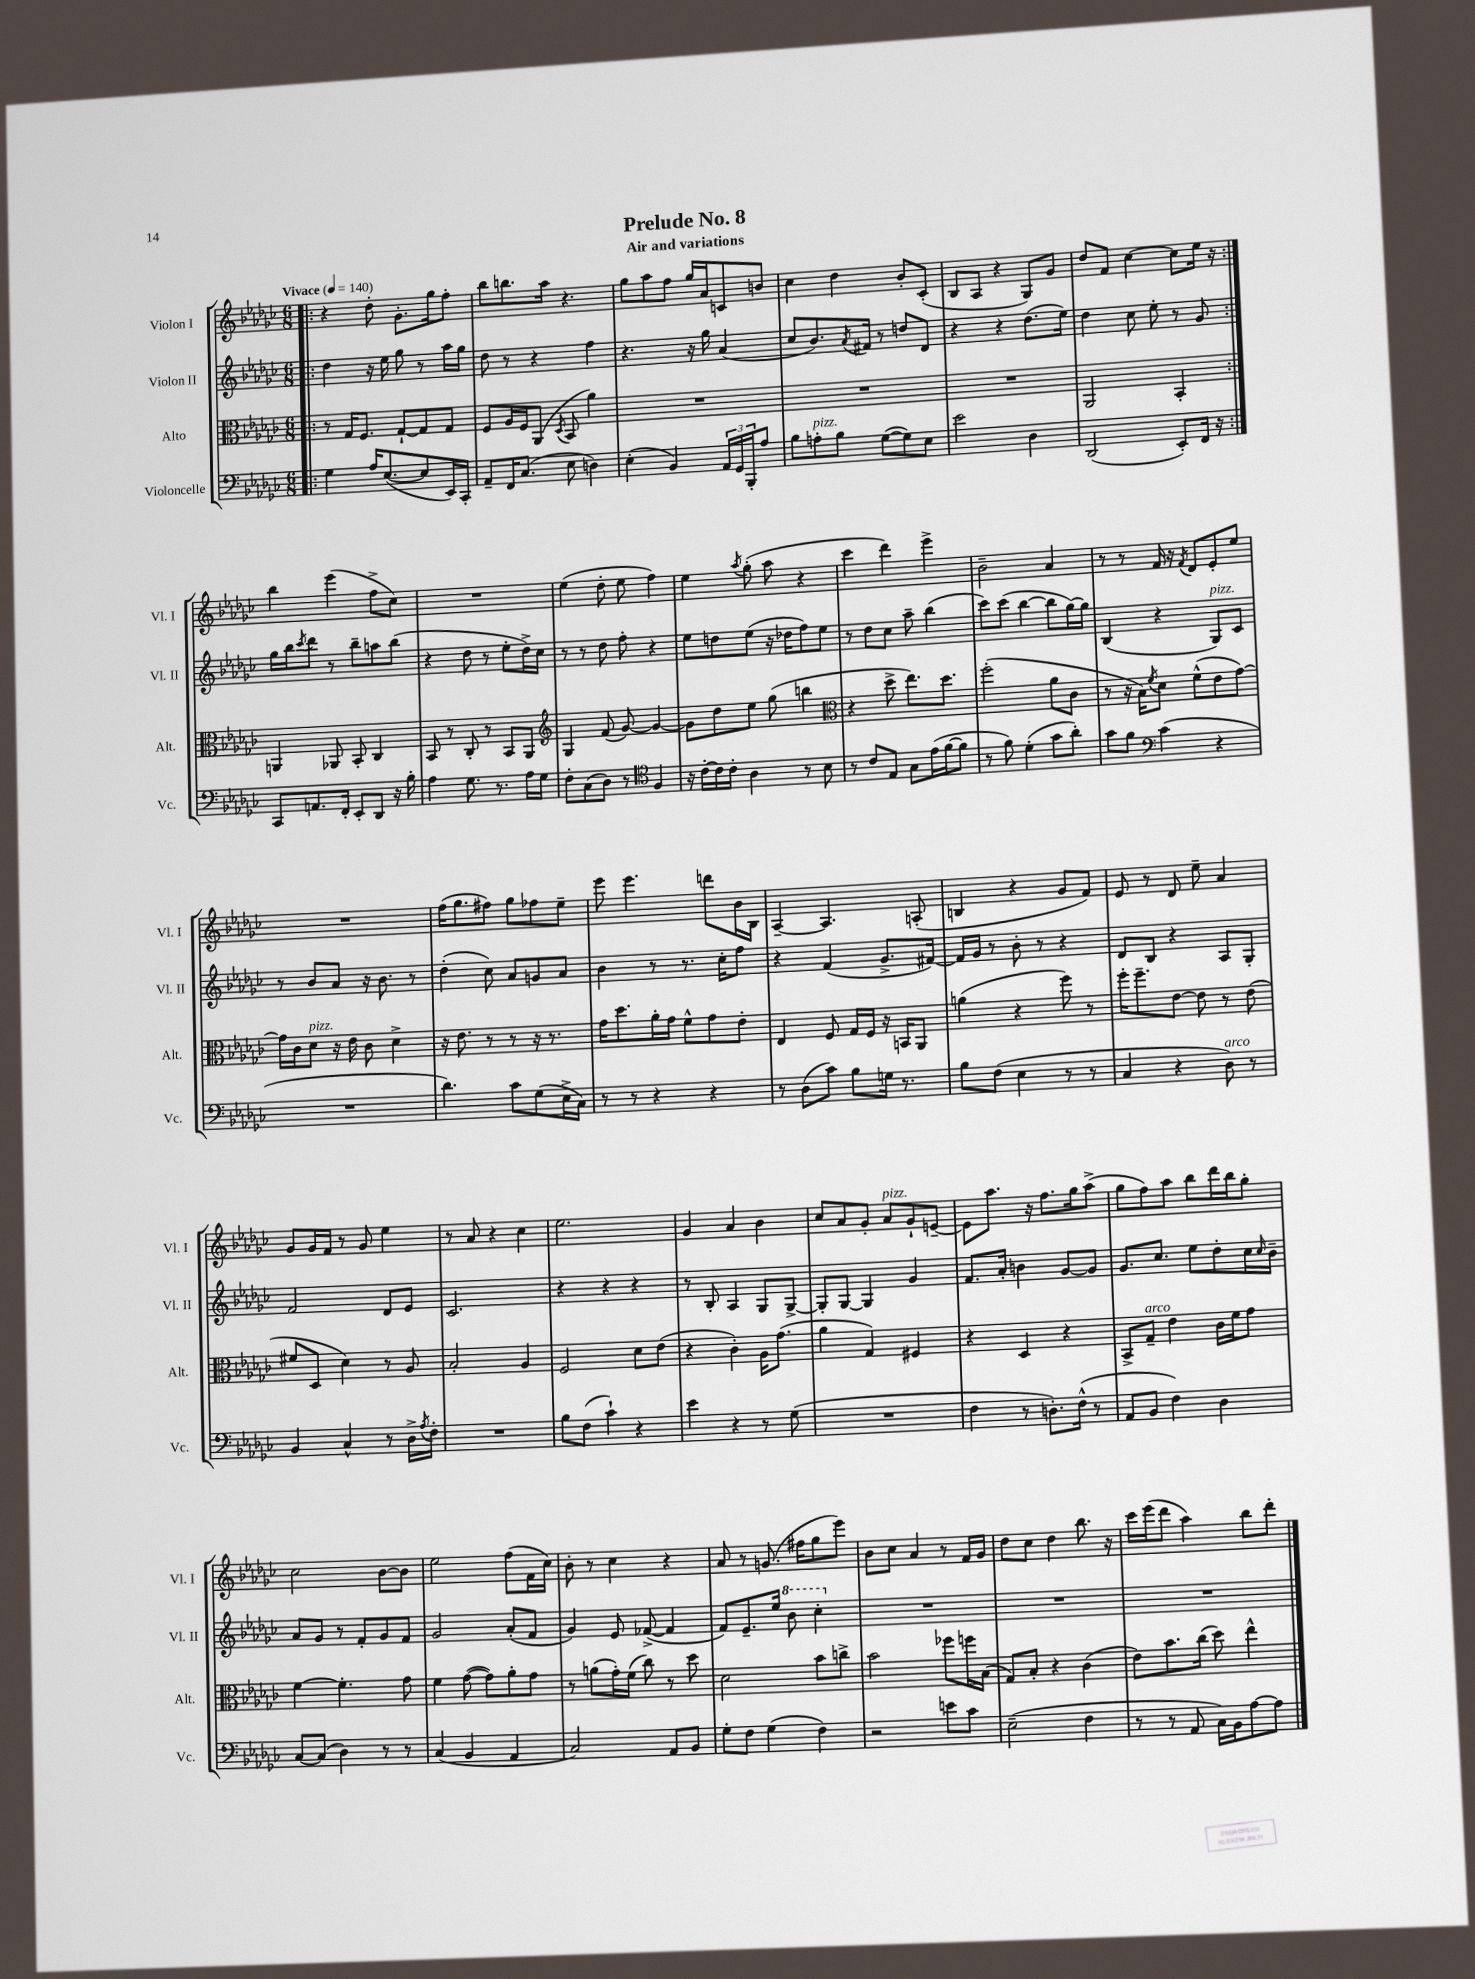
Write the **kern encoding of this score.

**kern	**kern	**kern	**kern
*part4	*part3	*part2	*part1
*staff4	*staff3	*staff2	*staff1
*I"Violoncelle	*I"Alto	*I"Violon II	*I"Violon I
*I'Vc.	*I'Alt.	*I'Vl. II	*I'Vl. I
*clefF4	*clefC3	*clefG2	*clefG2
*k[b-e-a-d-g-c-]	*k[b-e-a-d-g-c-]	*k[b-e-a-d-g-c-]	*k[b-e-a-d-g-c-]
*M6/8	*M6/8	*M6/8	*M6/8
*MM140	*MM140	*MM140	*MM140
=1!|:	=1!|:	=1!|:	=1!|:
!	!	!	!LO:TX:a:B:t=Vivace
4G-\	8r	4dd-\	4r
.	16G-/KL	.	.
.	8.F/J	.	.
16A-/KL	.	16r	8dd-'\
([8.E-/	.	16ee-\	.
.	[8G-`/L	8gg-\	8.g-'\L
8E-/]	8G-/]	8r	.
.	.	.	16gg-\k
16EE-/L)	8G-/J	16aa-\LL	8ff'\J
16CC-'/JJ	.	16gg-\JJ	.
=2	=2	=2	=2
8AA-~/L	8F/L	8dd-\	8bb-\L
16FF/K	16A-/L	8r	8.bbn\
(8.C-/J	16F/J	.	.
.	(8AA-/J	4r	.
.	.	.	16aa-\Jk
.	8qD-/	.	.
8E-\	8BB-/	.	4.r
4Dn\)	4a-\)	4ff\	.
=3	=3	=3	=3
(4E-'\	2.r	4.r	8gg-\L
.	.	.	8aa-\
4BB-/)	.	.	8ff\J
.	.	16r	16gg-/LL
.	.	16gg-\	16a-/J
24AA-/LL	.	(4a-/	8cn/
24GG-/	.	.	.
24BBB-'/J	.	.	.
8A-/J	.	.	8bn/J
=4	=4	=4	=4
8B-\L	2.r	8cc-/L	4cc-\
!LO:TX:a:i:t=pizz.	!	!	!
8An'\	.	8.b-/)	.
8B-\J	.	.	4dd-\
.	.	8qa-/	.
.	.	16f#X/Jk	.
([8G-\L	.	8r	.
8G-\])	.	8ddn/L	8b-'/L
8E-\J	.	8d-/J	(8c-'/J
=5	=5	=5	=5
2e-\	2.r	4r	8B-/L
.	.	.	8A-/J
.	.	4r	4r
4D-\	.	(8.dd-\L	8G-/L)
.	.	.	8g-/J
.	.	16ee-\Jk)	.
=6	=6	=6	=6
(2DD-/	2AA-/	4dd-\	8dd-/L
.	.	.	8f/J
.	.	8cc-\	[4cc-\
.	.	8ee-'\	.
8EE-'/L)	4BB-'/	8r	8cc-\L]
16FF/Jk	.	8g-/	16ee-\Jk
16r	.	.	16r
!!LO:LB:g=z
=7:|!	=7:|!	=7:|!	=7:|!
8CC-/L	4AAn/	16gg-\LL	4bb-\
.	.	16bb-\J	.
.	.	8qccc-/	.
8.AAn/	.	8ddd-\J	.
.	8AA-X/	8r	(4eee-\
16FF'/Jk	.	.	.
8EE-'/L	8BB-'/	8bb-~\L	.
8DD-/J	4C-/	8aan\	8ff^\L
16r	.	(8bb-\J	8cc-\J)
16B-'\	.	.	.
=8	=8	=8	=8
4A-\	8BB-/	4r	2.r
.	8r	.	.
8.G-\	8C-'/	8dd-\	.
.	8r	8r	.
8.r	.	.	.
.	8BB-/L	8ee-'\L	.
16A-\LL	8AA-/J	16dd-^\L)	.
16G-\JJ	.	16cc-\JJ	.
=9	=9	=9	=9
*	*clefG2	*	*
8F'\L	4G-/	8r	(4ee-\
(8C-\	.	8r	.
8D-\J)	(8f/	8dd-\	8dd-'\
8r	[8g-/)	8ff'\	8ee-\
*clefC4	*	*	*
4F/	4g-/_	4r	4ff\)
=10	=10	=10	=10
16r	8g-\L]	8ee-\L	4ee-\
[16c-'\LL	.	.	.
16c-\]	8dd-\	8ddn\	.
16c-'\JJ	.	.	.
.	.	.	8qaa-/
4A-\	8ee-\J	(8ee-\J	(8gg-'\
.	(8gg-\	16r	8aa-\
.	.	16dd-X\KL	.
8r	4bbn\	8ff\)	4r
8B-\	.	8ee-\J	.
=11	=11	=11	=11
*	*clefC3	*	*
8r	4r	8r	4ccc-\
8c-/L	.	8dd-\L	.
8E-/J	8dd-^\	8cc-\J	4ddd-\)
8G-\L	8.ee-\L)	8aa-~\	.
(16e-\L	.	(4bb-\	4eee-^\
[16f\J	8.dd-\J	.	.
8f\J]	.	.	.
=12	=12	=12	=12
8r	(2ff'\	8ccc-\L)	2b-~\
8f\)	.	(8ccc-\J	.
(4d-'\	.	[4bb-\	.
8g-\L	8a-\L	8bb-\L]	4a-/
8a-'\J)	8c-\J	[16gg-\L)	.
.	.	16gg-\JJ]	.
=13	=13	=13	=13
8g-\L	8r	(4B-/	8r
8f\J	16r	.	8r
.	16B-\KL)	.	.
*clefF4	*	*	*
.	8qf/	.	.
(4c-\	8d-\J	4r	16f/
.	.	.	16r
.	.	.	8qf/
.	(8f^^\L	.	8d-/L
!	!	!LO:TX:a:i:t=pizz.	!
4r	8e-\	8G-/L)	8e-'/
.	[8g-\J)	8c-/J	8ee-/J
!!LO:LB:g=z
=14	=14	=14	=14
2.r	16g-\LL]	8r	2.r
.	16c-\J	.	.
!	!LO:TX:a:i:t=pizz.	!	!
.	8d-\J	8b-/L	.
.	16r	8a-/J	.
.	16e-\	.	.
.	8c-\	16r	.
.	.	8.b-\	.
.	4d-^\	.	.
.	.	8r	.
=15	=15	=15	=15
4.d-\)	16r	(4dd-'\	(16ff\KL
.	8.e-\	.	8.gg-\
.	8r	8cc-\)	8ff#X\J)
8c-\L	8r	8a-/L	8gg-\L
(8G-\	16r	8gn/	8ff-X\
.	8.r	.	.
16E-^\L	.	8a-/J	8ee-~\J
16C-\JJ)	.	.	.
=16	=16	=16	=16
8r	16g-\KL	4b-\	8eee-\
.	8.dd-\	.	.
8r	.	.	4.eee-\
4r	16a-'\L	8r	.
.	16g-\JJ	.	.
.	8f^^\L	8.r	.
4r	8g-\	.	8dddn\L
.	.	16cc-'\KL	.
.	8e-'\J	8ff\J	16b-\L
.	.	.	16B-\JJ
=17	=17	=17	=17
8r	4E-/	4r	[4A-~/
(8D-\L	.	.	.
8c-\J)	8F/	(4f/	4.A-/]
8B-\L	16G-/LL	.	.
.	16F/JJ	.	.
16Gn\Jk	16r	8.g-^/L	.
8.r	16BBn/KL	.	.
.	8AA-/J	.	(8An'/
.	.	[16f#X/Jk)	.
=18	=18	=18	=18
8B-\L	(4an\	16f#/LL]	4Bn/
.	.	16g-/JJ	.
(8F\J	.	8r	.
4E-\	4r	8b-'\	4r
.	.	8r	.
8r	8ff\)	4r	8g-/L
8r	8r	.	8f/J)
=19	=19	=19	=19
4C-/	16ff'\KL	8d-/L	8e-/
.	8.ff~\	.	.
.	.	8B-/J	8r
4r	[8e-\J	4r	8d-/
.	8e-\]	.	8ee-~\
!LO:TX:a:i:t=arco	!	!	!
8D-\)	8r	8A-/L	4a-/
8r	(8e-\	8G-'/J	.
!!LO:LB:g=z
=20	=20	=20	=20
4BB-/	8f#X/L	2f/	8g-/L
.	8D-/J	.	16g-/L
.	.	.	16f/JJ
4C-^^/	4d-\)	.	8r
.	.	.	8g-/
8r	8r	8d-/L	4ee-\
16D-^\LL	8A-/	8e-/J	.
8qA-/	.	.	.
16F'\JJ	.	.	.
=21	=21	=21	=21
2.r	2B-'/	2.c-/	8r
.	.	.	8a-/
.	.	.	4r
.	4A-/	.	4cc-\
=22	=22	=22	=22
8B-\L	2F/	4r	2.ee-\
(8F\J	.	.	.
4c-`\)	.	4r	.
4r	8d-\L	4r	.
.	(8e-\J	.	.
=23	=23	=23	=23
4e-\	4r	8r	4g-/
.	.	8B-'/	.
4r	4c-'\)	4A-/	4a-/
8r	16A-\KL	8G-/L	4b-\
.	(8.g-\J	.	.
(8G-\	.	[8G-^/J	.
=24	=24	=24	=24
2.r	4a-\	8G-'/L]	8cc-/L
.	.	[8G-/J	8a-/
.	4G-/)	4G-/]	8g-'/J
!	!	!	!LO:TX:a:i:t=pizz.
.	.	.	8a-/L
.	4F#X/	4g-/	8g-`/
.	.	.	[8en~/J
=25	=25	=25	=25
4F\	4r	8.f/L	8e\L]
.	.	.	8.aa-\J
.	.	16a-'/Jk	.
8r	4D-/	4bn\	.
.	.	.	16r
8.Dn'\L)	.	.	8.ff\L
.	4r	[8g-/L	.
(16F^^\Jk	.	.	16gg-\k
8r	.	8g-/J]	(8aa-^\J
=26	=26	=26	=26
8AA-/L	8BB-^/L	8.g-/L	8gg-\L
!	!LO:TX:a:i:t=arco	!	!
8BB-/J	8G-~/J	.	8ff\)
.	.	8.cc-/J	.
4F\)	4e-\	.	8aa-\J
.	.	8ee-\L	8bb-\L
4D-\	16c-\LL	8dd-'\	16ddd-\L
.	16f\J	.	16bb-\J
.	8g-\J	16cc-\L	8gg-'\J
.	.	16qqcc-/	.
.	.	16b-~\JJ	.
!!LO:LB:g=z
=27	=27	=27	=27
[8C-/L	[4f\	8a-/L	2cc-\
(8C-/J]	.	8g-/J	.
4D-\)	4.f'\]	8r	.
.	.	8f'/L	.
8r	.	8g-/	[8b-\L
8r	8g-\	8f/J	8b-\J]
=28	=28	=28	=28
(4C-/	4f\	2g-/	2ee-\
4BB-/	([8g-\	.	.
.	8g-\L])	.	.
4AA-/	8a-'\	(8a-'/L	(8ff\L
.	8g-\J	8f/J	16f\L
.	.	.	16cc-\JJ)
=29	=29	=29	=29
2C-/)	8r	4g-/)	8b-'\
.	(8an\L	.	8r
.	16g-'\L)	8e-/	4cc-\
.	(16f\JJ	.	.
.	8cc-\)	([8f-X^/	.
8AA-/L	8r	4f-/]	4r
8BB-/J	8dd-\	.	.
=30	=30	=30	=30
8G-'\L	2d-\	8f/L)	8a-/
8F\J	.	8.e-~/	8r
(4G-\	.	.	(8.gn/
.	.	16ee-/Jk	.
*	*	*8va	*
.	.	8bb-\	.
.	.	.	16ff#X\KL
4F\)	8b-\L	4ccc-'\	8gg-\
.	8ccn^\J	.	8eee-\J)
=31	=31	=31	=31
*	*	*X8va	*
2r	2b-\	2.r	8b-\L
.	.	.	8cc-\J
.	.	.	4a-/
8en\L	8ff-X\L	.	8r
8c-\J	16ffn\L	.	16f/LL
.	(16B-\JJ	.	16g-/JJ
=32	=32	=32	=32
(2E-~\	8G-/L)	2.r	8dd-\L
.	8B-'/J	.	8cc-\J
.	4r	.	4dd-\
4F\	(4c-\	.	8.bb-\
.	.	.	16r
=33	=33	=33	=33
8r	8e-\L)	2.r	16ccc-\LL
.	.	.	(16eee-\J
8r	8.b-\	.	8ddd-\J
8AA-/	.	.	4aa-\)
.	(16cc-\Jk	.	.
16C-\LL)	8dd-\)	.	.
16BB-\J	.	.	.
[8A-\	4ee-^^\	.	8bb-\L
8A-\J]	.	.	8ddd-'\J
==	==	==	==
*-	*-	*-	*-
